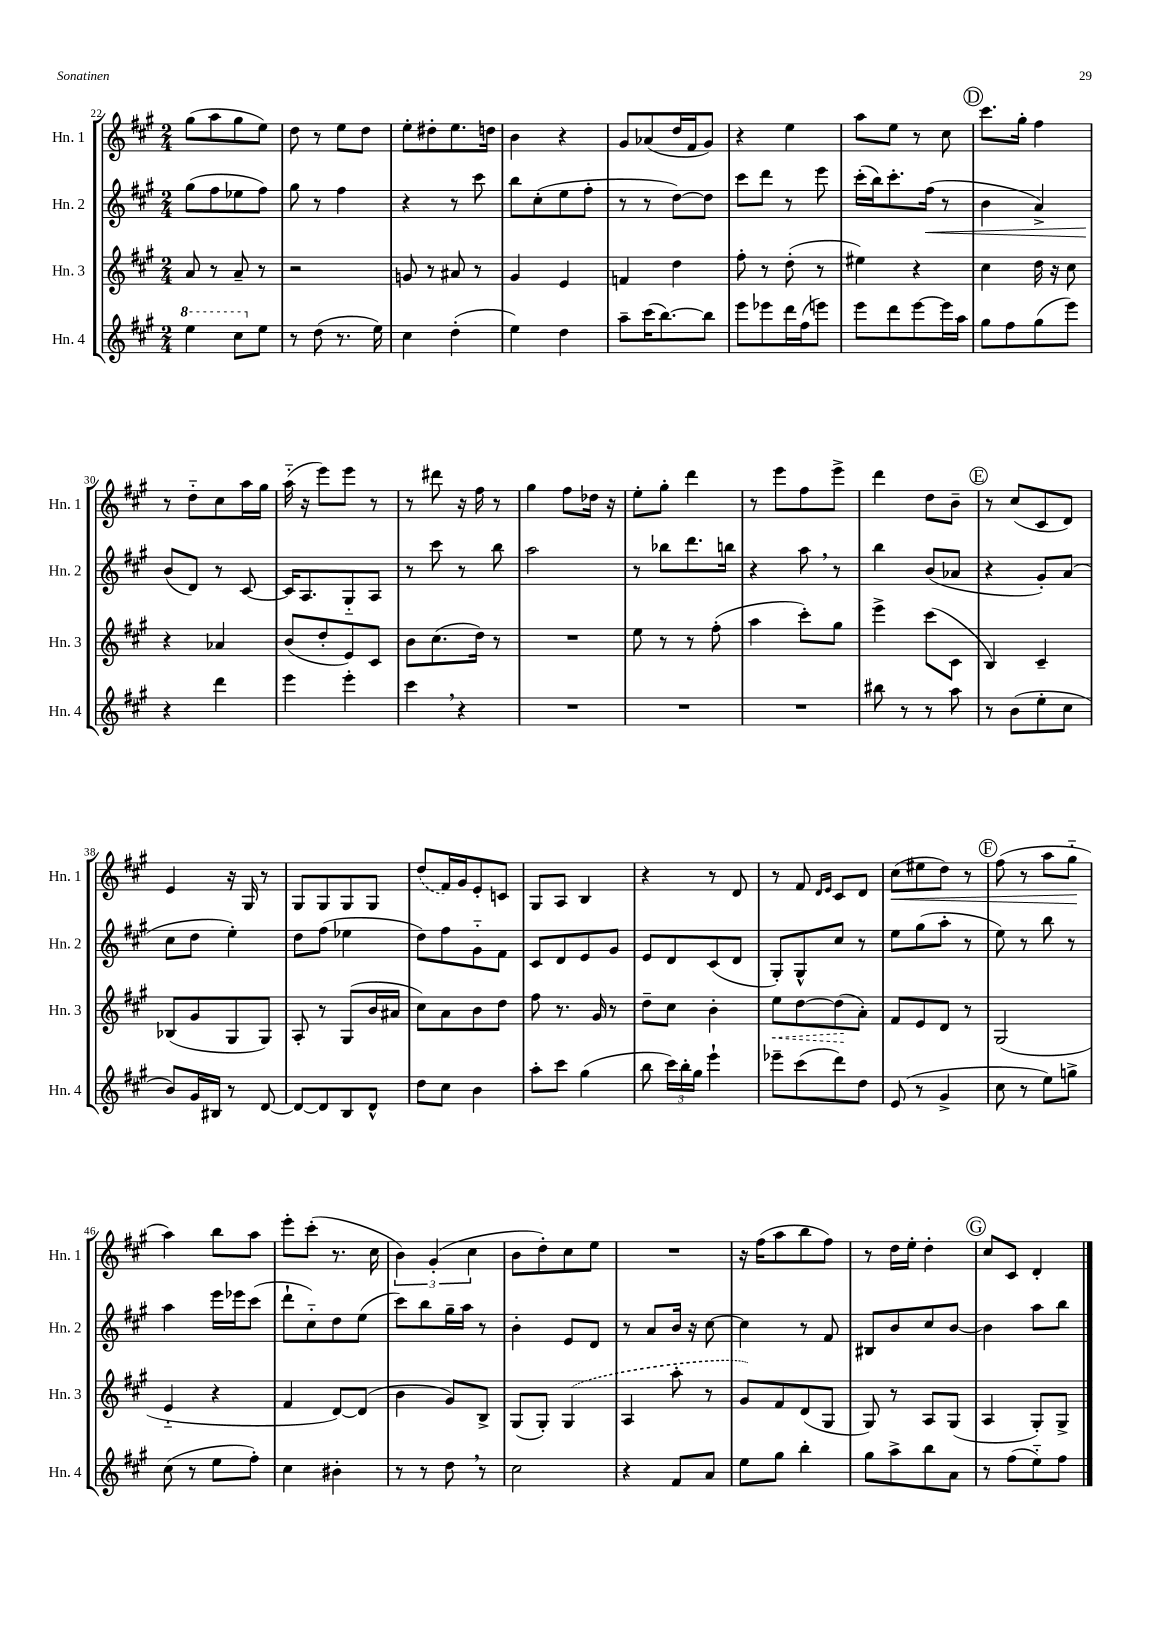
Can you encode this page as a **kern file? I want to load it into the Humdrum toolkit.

**kern	**kern	**kern	**kern
*staff4	*staff3	*staff2	*staff1
*clefG2	*clefG2	*clefG2	*clefG2
*k[f#c#g#]	*k[f#c#g#]	*k[f#c#g#]	*k[f#c#g#]
*M2/4	*M2/4	*M2/4	*M2/4
4eee	8a	(8gg#	(8gg#
.	8r	8ff#	8aa
8ccc#	8a~	8ee-	8gg#
8ee	8r	8ff#)	8ee)
=	=	=	=
8r	2r	8gg#	8dd
(8dd	.	8r	8r
8.r	.	4ff#	8ee
.	.	.	8dd
16ee)	.	.	.
=	=	=	=
4cc#	8g	4r	8ee'
.	8r	.	8dd#'
(4dd'	8a#	8r	8.ee
.	8r	8ccc#	.
.	.	.	16dd
=	=	=	=
4ee)	4g#	8bb	4b
.	.	(8cc#'	.
4dd	4e	8ee	4r
.	.	8ff#'	.
=	=	=	=
8aa~	4f	8r	8g#
(16ccc#	.	8r	(8a-
[8.bb)	.	.	.
.	4dd	[8dd)	16dd
.	.	.	16f#
8bb]	.	8dd]	8g#)
=	=	=	=
8eee	8ff#'	8ccc#	4r
8eee-	8r	8ddd	.
16ddd	(8dd'	8r	4ee
(16ff#	.	.	.
8eee)	8r	8eee	.
=	=	=	=
8eee	4ee#)	(16ccc#'	8aa
.	.	16bb)	.
8ddd	.	8.ccc#'	8ee
[8eee	4r	.	8r
.	.	(16ff#	.
16eee]	.	8r	8cc#
16aa	.	.	.
=	=	=	=
8gg#	4cc#	4b	8.ccc#
8ff#	.	.	.
.	.	.	16gg#'
(8gg#	16dd	4a^)	4ff#
.	16r	.	.
8eee)	8cc#	.	.
=	=	=	=
4r	4r	(8b	8r
.	.	8d)	8dd'~
4ddd	4a-	8r	8cc#
.	.	[8c#	16aa
.	.	.	16gg#
=	=	=	=
4eee	(8b	16c#]	(16aa'~
.	.	8.A	16r
.	8dd'	.	8eee)
4eee'	8e)	8G#'~	8eee
.	8c#	8A	8r
=	=	=	=
4ccc#	8b	8r	8r
.	(8.cc#	8ccc#	8ddd#
4r	.	8r	16r
.	16dd)	.	16ff#
.	8r	8bb	8r
=	=	=	=
2r	2r	2aa	4gg#
.	.	.	8ff#
.	.	.	16dd-
.	.	.	16r
=	=	=	=
2r	8ee	8r	8ee'
.	8r	8bb-	8gg#'
.	8r	8.ddd	4ddd
.	(8ff#'	.	.
.	.	16bb	.
=	=	=	=
2r	4aa	4r	8r
.	.	.	8eee
.	8ccc#')	8aa	8ff#
.	8gg#	8r	8eee^
=	=	=	=
8bb#	4eee^	4bb	4ddd
8r	.	.	.
8r	(8ccc#	(8b	8dd
8aa	8c#	8a-	8b~
=	=	=	=
8r	4B)	4r	8r
(8b	.	.	(8cc#
8ee'	4c#~	8g#')	8c#
8cc#	.	(8a	8d)
=	=	=	=
8b)	(8B-	8cc#	4e
16g#	8g#	8dd	.
16B#	.	.	.
8r	8G#	4ee')	16r
.	.	.	16G#
[8d	8G#)	.	8r
=	=	=	=
8d_	8A'	8dd	8G#
8d]	8r	(8ff#	8G#
8B	(8G#	4ee-	8G#
8d^^	16b	.	8G#
.	16a#	.	.
=	=	=	=
8dd	8cc#)	8dd)	(8dd
8cc#	8a	8ff#	16f#)
.	.	.	16g#
4b	8b	8g#'~	8e'
.	8dd	8f#	8c
=	=	=	=
8aa'	8ff#	8c#	8G#
8ccc#	8.r	8d	8A
(4gg#	.	8e	4B
.	16g#	.	.
.	8r	8g#	.
=	=	=	=
8bb	8dd~	8e	4r
24ccc#)	8cc#	8d	.
24bb'	.	.	.
24gg#	.	.	.
4eee`	4b'	(8c#	8r
.	.	8d	8d
=	=	=	=
8eee-~	8ee	8G#')	8r
(8ccc#	[8dd	8G#^^	8f#
.	.	.	16qqd
.	.	.	16qqe
8ddd)	(8dd]	8cc#	8c#
8dd	8a')	8r	8d
=	=	=	=
(8e	8f#	8ee	(8cc#
8r	8e	(8gg#	8ee#
4g#^	8d	8aa'	8dd)
.	8r	8r	8r
=	=	=	=
8cc#	(2G#	8ee)	(8ff#
8r	.	8r	8r
8ee)	.	8bb	8aa
8gg^	.	8r	8gg#'~
=	=	=	=
(8cc#	4e'~	4aa	4aa)
8r	.	.	.
8ee	4r	16eee	8bb
.	.	16eee-	.
8ff#')	.	(8ccc#	8aa
=	=	=	=
4cc#	4f#	8ddd`	8eee'
.	.	8cc#'~)	(8ccc#'
4b#'	[8d)	8dd	8.r
.	(8d]	(8ee	.
.	.	.	16cc#
=	=	=	=
8r	4b	8ccc#)	6b)
8r	.	8bb	.
.	.	.	(6g#'
8dd	8g#)	16gg#~	.
.	.	16aa	.
.	.	.	6cc#
8r	8B^	8r	.
=	=	=	=
2cc#	(8G#	4b'	8b
.	8G#')	.	8dd')
.	(4G#	8e	8cc#
.	.	8d	8ee
=	=	=	=
4r	4A	8r	2r
.	.	8a	.
8f#	8aa'	16b	.
.	.	16r	.
8a	8r	[8cc#	.
=	=	=	=
8ee	8g#)	4cc#]	16r
.	.	.	(16ff#
8gg#	8f#	.	8aa
4bb'	(8d	8r	8bb
.	8G#	8f#	8ff#)
=	=	=	=
8gg#	8G#)	8B#	8r
8aa^	8r	8b	16dd
.	.	.	16ee'
8bb	8A	8cc#	4dd'
8a	(8G#	[8b	.
=	=	=	=
8r	4A	4b]	8cc#
(8ff#	.	.	8c#
8ee'~)	8G#')	8aa	4d'
8ff#	8G#^	8bb	.
==	==	==	==
*-	*-	*-	*-
